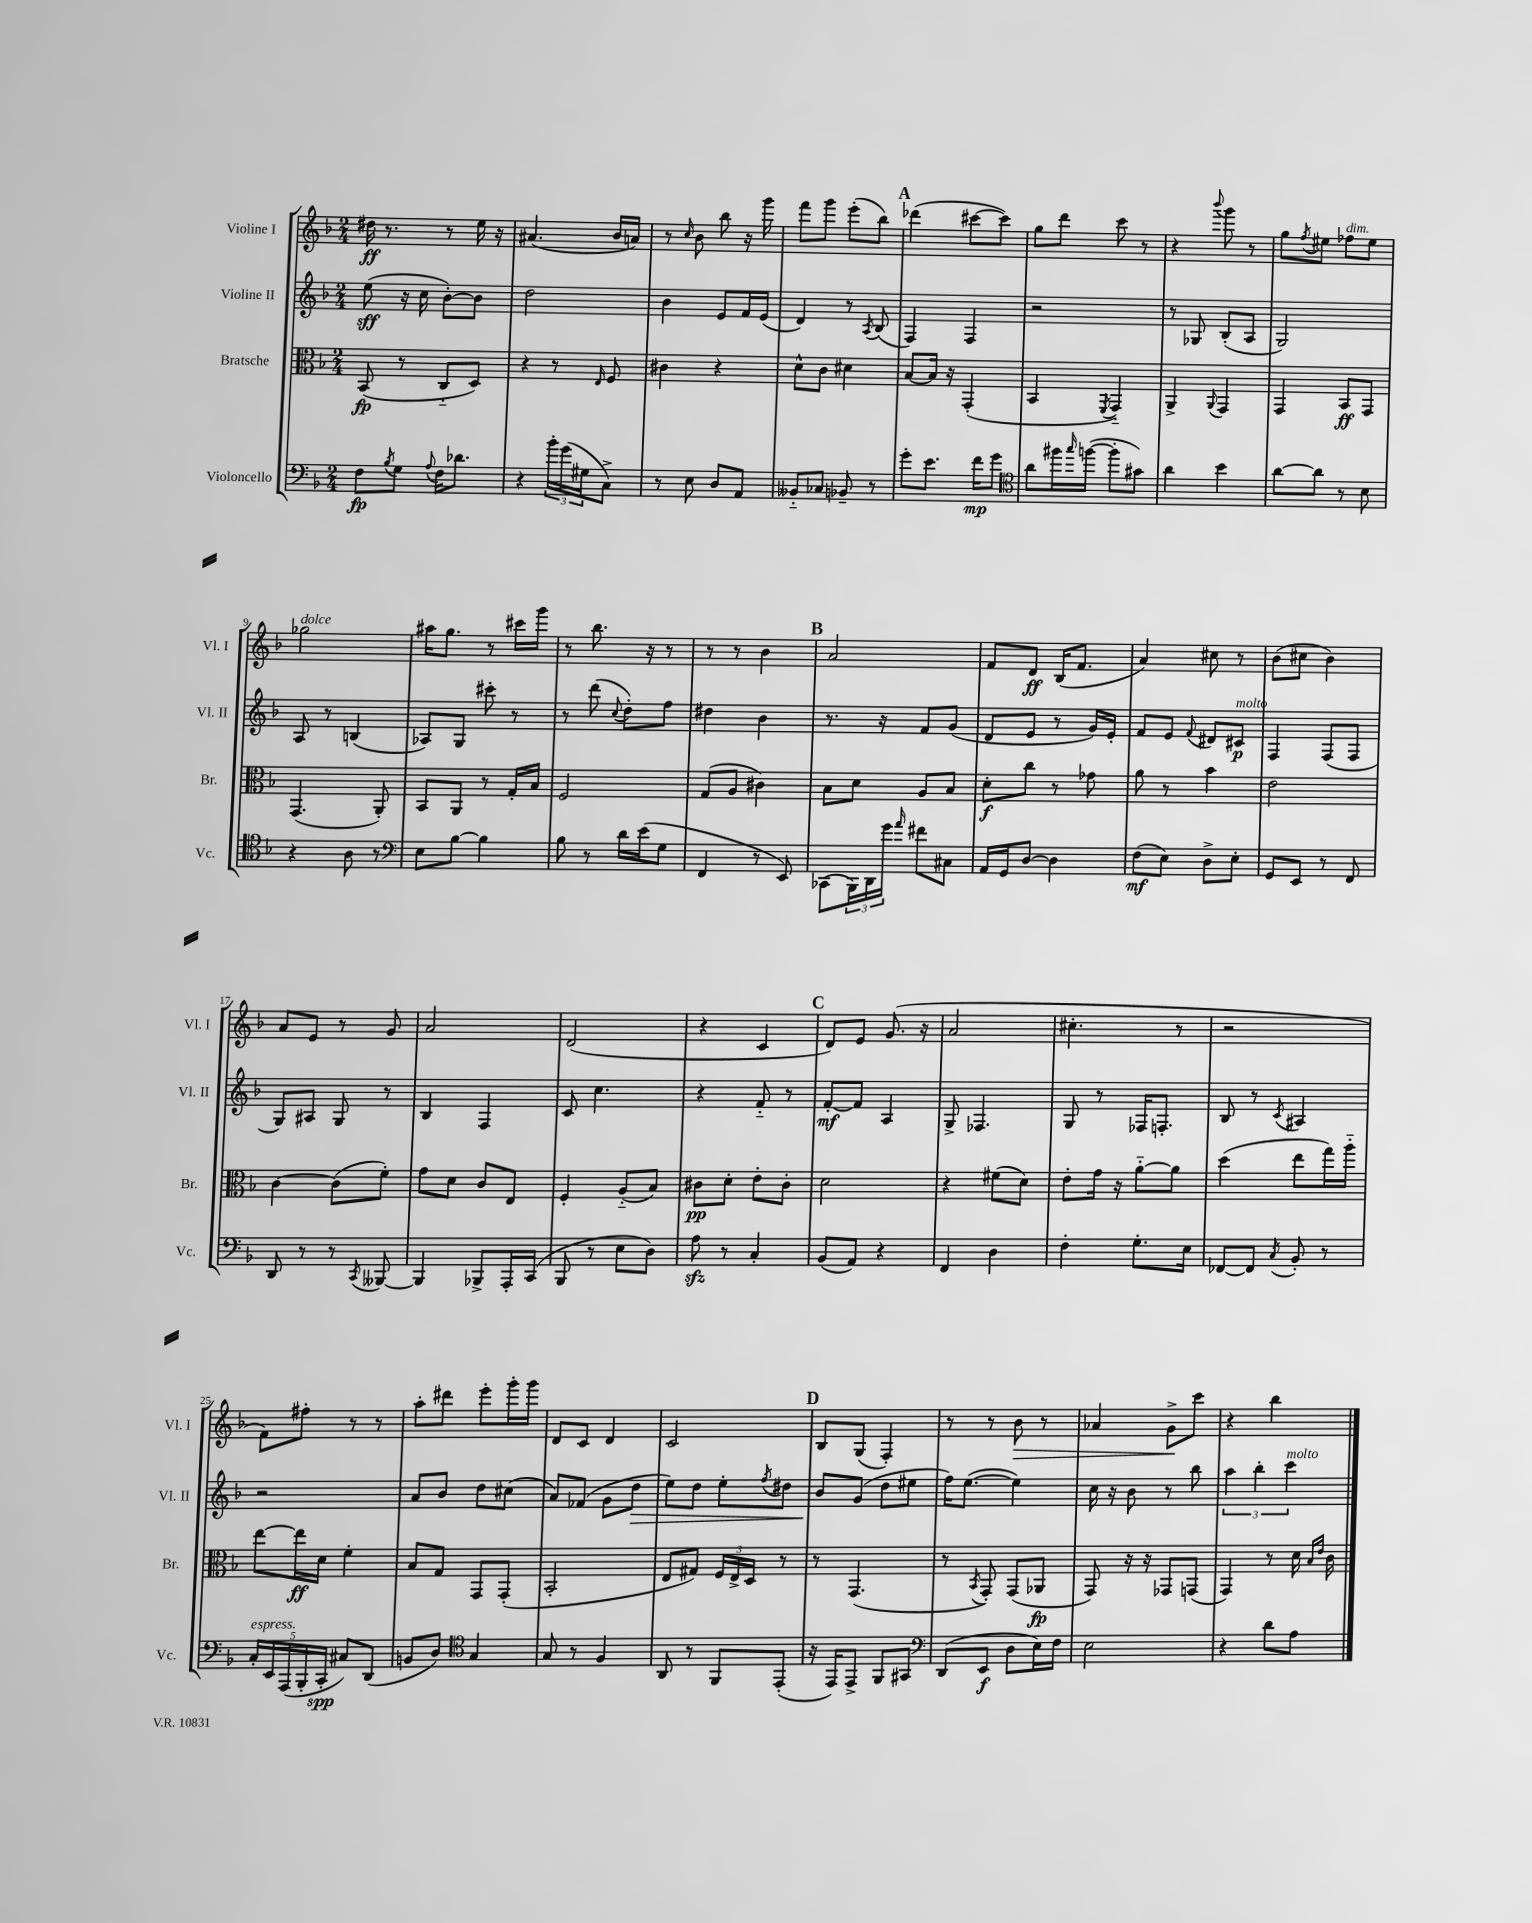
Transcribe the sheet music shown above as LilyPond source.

<<
\new StaffGroup <<
\new Staff = "s0" \with { instrumentName = "Violine I" shortInstrumentName = "Vl. I" } {
    \clef treble \key f \major \numericTimeSignature \time 2/4
    dis''16\ff r8. r8 e''16 r16 |
    ais'4.( bes'16 a'16) |
    r8 \grace { c''16 } bes'8 bes''8 r16 g'''16 |
    f'''8 g'''8 e'''8-.( bes''8) |
    \mark \markup { \bold "A" } des'''4( cis'''8~ cis'''8) |
    g''8 d'''8 c'''8 r8 |
    r4 \appoggiatura { bes'''8 } g'''8 r8 |
    g''8 \acciaccatura { f''8 } eis''8 fes''8^\markup { \italic "dim." } eis''8 |
    ges''2^\markup { \italic "dolce" } |
    ais''16 g''8. r8 cis'''16 g'''16 |
    r8 bes''8. r16 r8 |
    r8 r8 bes'4 |
    \mark \markup { \bold "B" } a'2 |
    f'8 d'8\ff bes16( f'8. |
    a'4) cis''8 r8 |
    bes'8( cis''8 bes'4) |
    a'8 e'8 r8 g'8 |
    a'2 |
    d'2( |
    r4 c'4 |
    \mark \markup { \bold "C" } d'8) e'8 g'8.( r16 |
    a'2 |
    cis''4.-. r8 |
    r2 |
    f'8) fis''8-. r8 r8 |
    a''8-. dis'''8 e'''8-. g'''16-. g'''16 |
    d'8 c'8 d'4 |
    c'2 |
    \mark \markup { \bold "D" } bes8 g8( f4-.) |
    r8 r8 bes'8\> r8 |
    aes'4 g'8->\! c'''8 |
    r4 bes''4 \bar "|." |
}
\new Staff = "s1" \with { instrumentName = "Violine II" shortInstrumentName = "Vl. II" } {
    \clef treble \key f \major \numericTimeSignature \time 2/4
    e''8\sff( r16 c''16 bes'8~-.) bes'8 |
    d''2 |
    bes'4 e'8 f'16 e'16( |
    d'4) r8 \acciaccatura { a8 } bes8( |
    \mark \markup { \bold "A" } f4) f4 |
    r2 |
    r8 ges8 bes8-.( a8 |
    g2) |
    a8 r8 b4( |
    aes8) g8 cis'''8-. r8 |
    r8 d'''8( \appoggiatura { c''8 } d''8-.) f''8 |
    dis''4 bes'4 |
    \mark \markup { \bold "B" } r8. r16 f'8 g'8( |
    d'8 e'8 r8 g'16) e'16-. |
    f'8 e'8 \appoggiatura { f'8 } dis'8 cis'8\p^\markup { \italic "molto" } |
    f4 f8( f8 |
    g8) ais8 g8 r8 |
    bes4 f4 |
    c'8 c''4. |
    r4 f'8-_ r8 |
    \mark \markup { \bold "C" } f'8~-.\mf f'8 a4 |
    g8-> fes4. |
    g8 r8 fes16 f8.-. |
    bes8 r8 \acciaccatura { c'8 } ais4 |
    r2 |
    a'8 bes'8 d''8 cis''8( |
    a'8) fes'8( g'8 d''8\> |
    e''8) d''8 e''8-. \acciaccatura { f''8 } dis''8 |
    \mark \markup { \bold "D" } bes'8\! g'8( d''8 eis''8 |
    f''16) e''8.~( e''4) |
    c''16 r16 bes'8 r8 bes''8 |
    \tuplet 3/2 { a''4 bes''4-. c'''4^\markup { \italic "molto" } } \bar "|." |
}
\new Staff = "s2" \with { instrumentName = "Bratsche" shortInstrumentName = "Br." } {
    \clef alto \key f \major \numericTimeSignature \time 2/4
    bes,8\fp( r8 c8-_ d8) |
    r4 r8 \grace { e16 } f8 |
    cis'4 r4 |
    d'8-^ c'8 dis'4 |
    \mark \markup { \bold "A" } bes8~ bes16 r16 g,4-.( |
    bes,4 \acciaccatura { f,8 } g,4-_) |
    a,4-> \appoggiatura { a,8 } g,4 |
    g,4 bes,8\ff g,8 |
    g,4.( a,8-.) |
    bes,8 a,8 r8 g16-. bes16 |
    f2 |
    g8( a8 cis'4) |
    \mark \markup { \bold "B" } bes8 d'8 a8 bes8 |
    d'8-.\f c''8 r8 ges'8 |
    a'8 r8 bes'4 |
    e'2 |
    c'4~ c'8( f'8-.) |
    g'8 d'8 c'8 e8 |
    f4-. a8-_( bes8) |
    cis'8\pp d'8-. e'8-. cis'8-. |
    \mark \markup { \bold "C" } d'2 |
    r4 fis'8( d'8) |
    e'8-. g'16 r16 a'8~-_ a'8 |
    d''4( e''8 g''16) a''16-_ |
    e''8~ e''16\ff d'16 f'4-. |
    bes8 g8 g,8 g,8-.( |
    bes,2-. |
    e8 gis8) \tuplet 3/2 { f16 e16-> d16 } r8 |
    \mark \markup { \bold "D" } r8 g,4.( |
    r8 \acciaccatura { bes,8 } g,8-.) g,8( aes,8\fp |
    g,8) r16 r16 ges,8 g,8( |
    g,4) r8 d'16 \grace { bes16 e'16 } c'16 \bar "|." |
}
\new Staff = "s3" \with { instrumentName = "Violoncello" shortInstrumentName = "Vc." } {
    \clef bass \key f \major \numericTimeSignature \time 2/4
    f8\fp \acciaccatura { bes8 } g8 \appoggiatura { a8 } f16 des'8. |
    r4 \tuplet 3/2 { bes'16-. g'16( gis16 } c8->) |
    r8 e8 d8 a,8 |
    beses,8-_ ces8 bes,8-- r8 |
    \mark \markup { \bold "A" } g'8-. e'8. f'16\mp g'8 |
    \clef tenor a'8 fis''16 \grace { g''16 } f''16~( f''8-. gis'8) |
    a'4 bes'4 |
    a'8~ a'8 r8 bes8 |
    r4 a8 r8 |
    \clef bass e8 bes8~ bes4 |
    bes8 r8 d'16 e'16( g8 |
    f,4 r8 e,8) |
    \mark \markup { \bold "B" } ces,8( \tuplet 3/2 { bes,,16) d,16 g'16 } \grace { a'16 } fis'8 cis8 |
    a,16 g,16 d8~ d4 |
    f8\mf( e8) d8-> e8-. |
    g,8 e,8 r8 f,8 |
    d,8 r8 r8 \acciaccatura { c,8 } beses,,8~ |
    beses,,4 bes,,8-> a,,16-. c,16( |
    bes,,8 r8 e8 d8) |
    a8\sfz r8 c4-. |
    \mark \markup { \bold "C" } bes,8( a,8) r4 |
    f,4 d4 |
    f4-. g8.-. e16 |
    fes,8~ fes,8 \acciaccatura { c8 } bes,8-. r8 |
    \tuplet 5/4 { c16-.^\markup { \italic "espress." } e,16 a,,16( bes,,16-. c,16-.\spp } cis8) d,8( |
    b,8 d8) \clef tenor g4 |
    g8 r8 f4 |
    a,8 r8 f,8 e,8-.( |
    \mark \markup { \bold "D" } r16 e,16) e,8-> f,8 gis,8 |
    \clef bass d,8( e,8\f d8 e16) f16 |
    e2 |
    r4 d'8 a8 \bar "|." |
}
>>
>>
